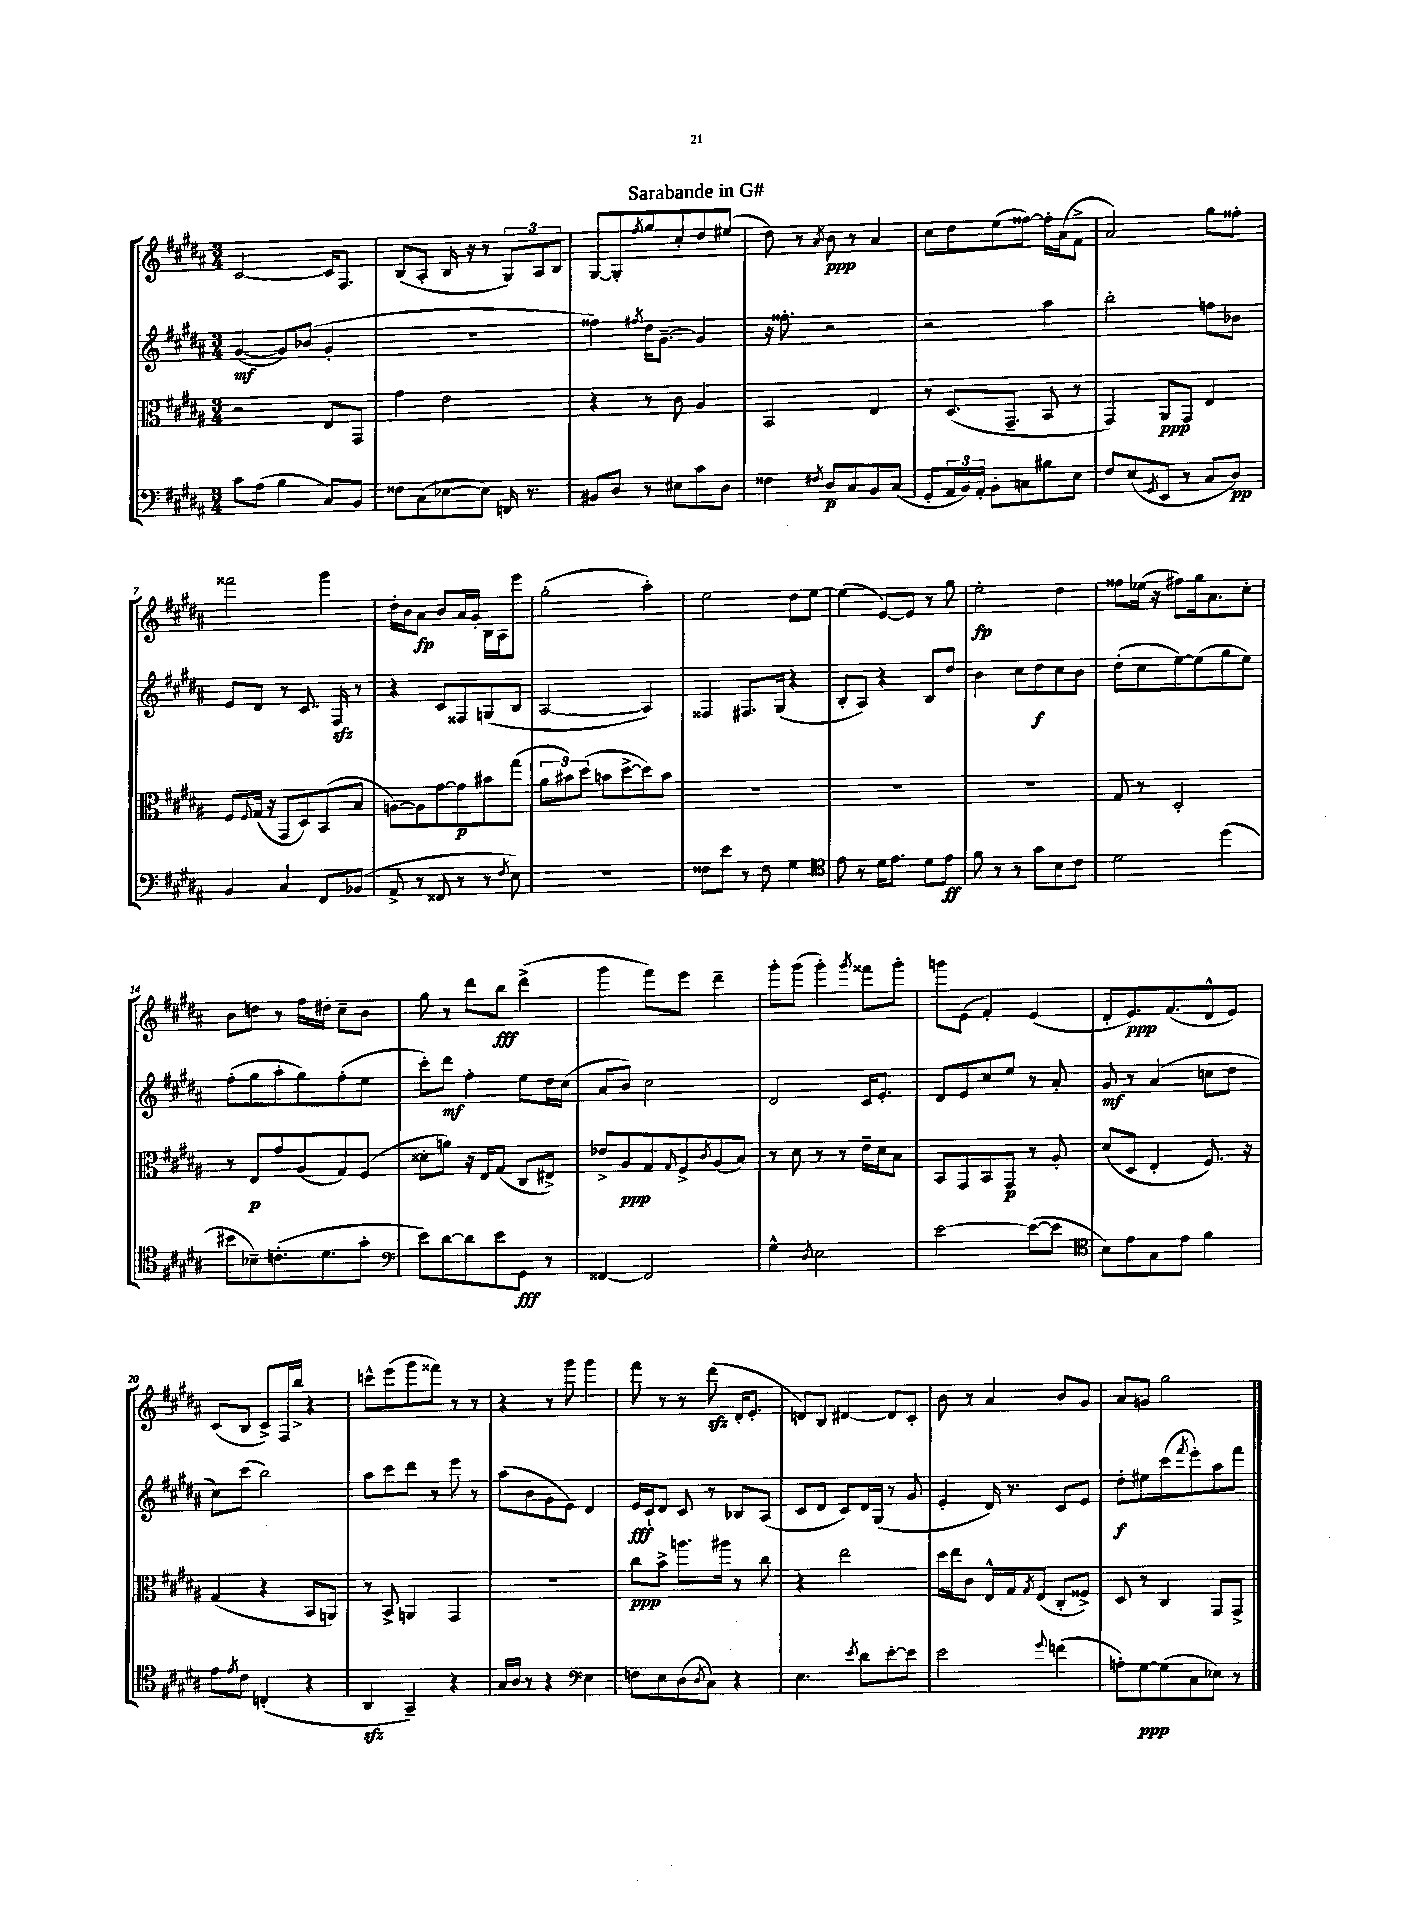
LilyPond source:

\header { title = "Sarabande in G#" }
<<
\new StaffGroup <<
\new Staff = "s0" {
    \clef treble \key b \major \numericTimeSignature \time 3/4
    cis'2~ cis'16 fis8. |
    b8( ais8-. b16 r16 r8 \tuplet 3/2 { gis8) ais8 b8 } |
    gis8~ gis8-. \acciaccatura { fis''8 } gis''8 cis''8-. dis''8 eis''8( |
    dis''8) r8 \acciaccatura { ais'8 } b'8\ppp r8 ais'4 |
    cis''8 dis''8 e''8( fisis''8~) fisis''16-. ais'16( fis'8-> |
    ais'2) gis''8 fisis''8-. |
    fisis'''2 gis'''4 |
    dis''16-. b'16 ais'8\fp b'8 ais'16 gis'16-. b16 ais16 e'''8 |
    gis''2-.( ais''4-.) |
    e''2 dis''8 e''8~ |
    e''4( e'8~) e'8 r8 gis''8 |
    e''2-.\fp dis''4 |
    fisis''8 ees''16( r16 fis''8) gis''16 ais'8. cis''8-. |
    b'8 d''8 r8 fis''16 dis''16-. cis''8-- b'8 |
    gis''8 r8 dis'''8 b''8\fff dis'''4->( |
    gis'''4 fis'''8) e'''8 dis'''4-- |
    gis'''8-. gis'''8( gis'''4-.) \acciaccatura { gis'''8 } fisis'''8 gis'''8-. |
    g'''8 e'8( fis'4-.) e'4( |
    dis'8-. e'8.\ppp) fis'8.( dis'8-^ e'8) |
    cis'8( b8 cis'8->) fis16 b''16-> r4 |
    c'''8-^ e'''8( gis'''8 fisis'''8) r8 r8 |
    r4 r8 gis'''8 gis'''4 |
    fis'''8 r8 r8 dis'''8\sfz( dis'16-. e'8.-. |
    d'8) b8 dis'4~ dis'8 cis'8-. |
    b'8 r8 ais'4 b'8 gis'8 |
    ais'8 g'8 gis''2 \bar "|." |
}
\new Staff = "s1" {
    \clef treble \key b \major \numericTimeSignature \time 3/4
    gis'4~\mf( gis'8) bes'8( gis'4-. |
    R2. |
    fisis''4) \acciaccatura { fis''8 } dis''16 gis'8.~-- gis'4 |
    r16 fisis''8.-. r2 |
    r2 ais''4 |
    b''2-. f''8 bes'8 |
    e'8 dis'8 r8 cis'8. fis16\sfz r8 |
    r4 cis'8 fisis8 g8( b8 |
    ais2~ ais4) |
    fisis4 fis8. gis16( r4 |
    b8-. ais8) r4 b8 dis''8 |
    b'4 cis''8 dis''8\f cis''8 b'8 |
    dis''8-.( cis''8 e''8~) e''8( gis''8 e''8) |
    fis''8-.( gis''8 ais''8-. gis''8) fis''8-.( e''8 |
    cis'''8-.) dis'''8\mf fis''4-. e''8 dis''16 cis''16( |
    ais'8 b'8) cis''2 |
    dis'2 cis'16 e'8.-. |
    dis'8 e'8 cis''8 e''8 r8 ais'8-. |
    gis'8\mf r8 ais'4( c''8 dis''8 |
    cis''8) cis'''8( b''2) |
    ais''8 cis'''8 dis'''8 r8 e'''8 r8 |
    ais''8( b'8 gis'8 e'8) dis'4 |
    e'16\fff cis'16-! dis'8 cis'8 r8 bes8 ais8( |
    cis'8 dis'8 cis'8) dis'16 gis16( r8 gis'8 |
    e'4-. dis'16) r8. cis'8 e'8 |
    dis''8-.\f eis''8 cis'''8( \acciaccatura { fis'''8 } e'''8-.) ais''8 fis'''8 \bar "|." |
}
\new Staff = "s2" {
    \clef alto \key b \major \numericTimeSignature \time 3/4
    r2 e8 gis,8 |
    gis'4 e'2 |
    r4 r8 cis'8 ais4 |
    b,2 e4 |
    r8 dis8.( gis,8.-- b,8 r8 |
    gis,4) ais,8\ppp gis,8 e4 |
    fis8 \appoggiatura { fis8 } gis16( r16 gis,8 dis8) b,8( b8 |
    a8~) a8 gis'8~ gis'8\p bis'8 gis''8( |
    \tuplet 3/2 { ais'8 bis'8) dis''8( } b'8 dis''8~-> dis''8) b'8 |
    R2. |
    R2. |
    R2. |
    gis8 r8 dis2-. |
    r8 e8\p gis'8 ais8( gis8) fis8( |
    disis'8-. a'8) r16 e16 gis8( cis8 eis8->) |
    ees'8-> ais8\ppp gis8 \grace { gis16 } fis8-> \acciaccatura { cis'8 } ais8( b8) |
    r8 dis'8 r8 r8 e'16-- dis'16 b8 |
    b,8 gis,8 b,8 gis,8\p r8 ais8-. |
    dis'8( dis8 e4-. fis8.) r16 |
    gis4( r4 b,8 a,8) |
    r8 b,8-> a,4 gis,4 |
    R2. |
    cis''8\ppp b'8-> a''8. ais''16 r8 cis''8 |
    r4 e''2 |
    dis''16 e''16 cis'8 e16-^ gis16 \acciaccatura { gis8 } e8( cis8-. fisis8->) |
    dis8 r8 cis4 gis,8 gis,8-> \bar "|." |
}
\new Staff = "s3" {
    \clef bass \key b \major \numericTimeSignature \time 3/4
    cis'8 ais8( b4 cis8) b,8 |
    fisis8 cis8( ees8~ ees8) f,16 r8. |
    bis,8 dis8 r8 eis8 cis'8 dis8 |
    fisis4 \acciaccatura { fis8 } dis8\p cis8 b,8 cis8( |
    gis,8-. \tuplet 3/2 { ais,16 b,16) ais,16-. } b,8-. c8 bis8 e8 |
    fis8 e8( \acciaccatura { gis,8 } e,8 r8 cis8 dis8\pp) |
    b,4 cis4 fis,8 bes,8( |
    ais,8-> r8 fisis,8 r8 r8 \acciaccatura { fis8 } e8) |
    R2. |
    fisis8 e'8 r8 fisis8 gis4 |
    \clef tenor e'8 r8 dis'16 e'8. dis'8 e'8\ff |
    fis'8 r8 r8 gis'8 b8 cis'8 |
    dis'2 dis''4( |
    bis'8 bes8--) c'8.-.( dis'8. gis'8-. |
    \clef bass e'8) dis'8~ dis'8 e'8 gis,8\fff r8 |
    fisis,4~ fisis,2 |
    gis4-^ \acciaccatura { dis8 } e2 |
    e'2~ e'8~( e'8 |
    \clef tenor b8) e'8 gis8 e'8 fis'4 |
    e'8 \acciaccatura { e'8 } cis'8 c4-.( r4 |
    ais,4\sfz gis,4--) r4 |
    gis16 ais16 r8 r4 \clef bass e4 |
    f8 e8 dis8( \acciaccatura { dis8 } cis8) r4 |
    e4. \acciaccatura { e'8 } dis'8 e'8~-. e'8 |
    e'2 \appoggiatura { gis'8 } f'4( |
    a8-.) gis8~\ppp gis8( cis8 ees8) r8 \bar "|." |
}
>>
>>
